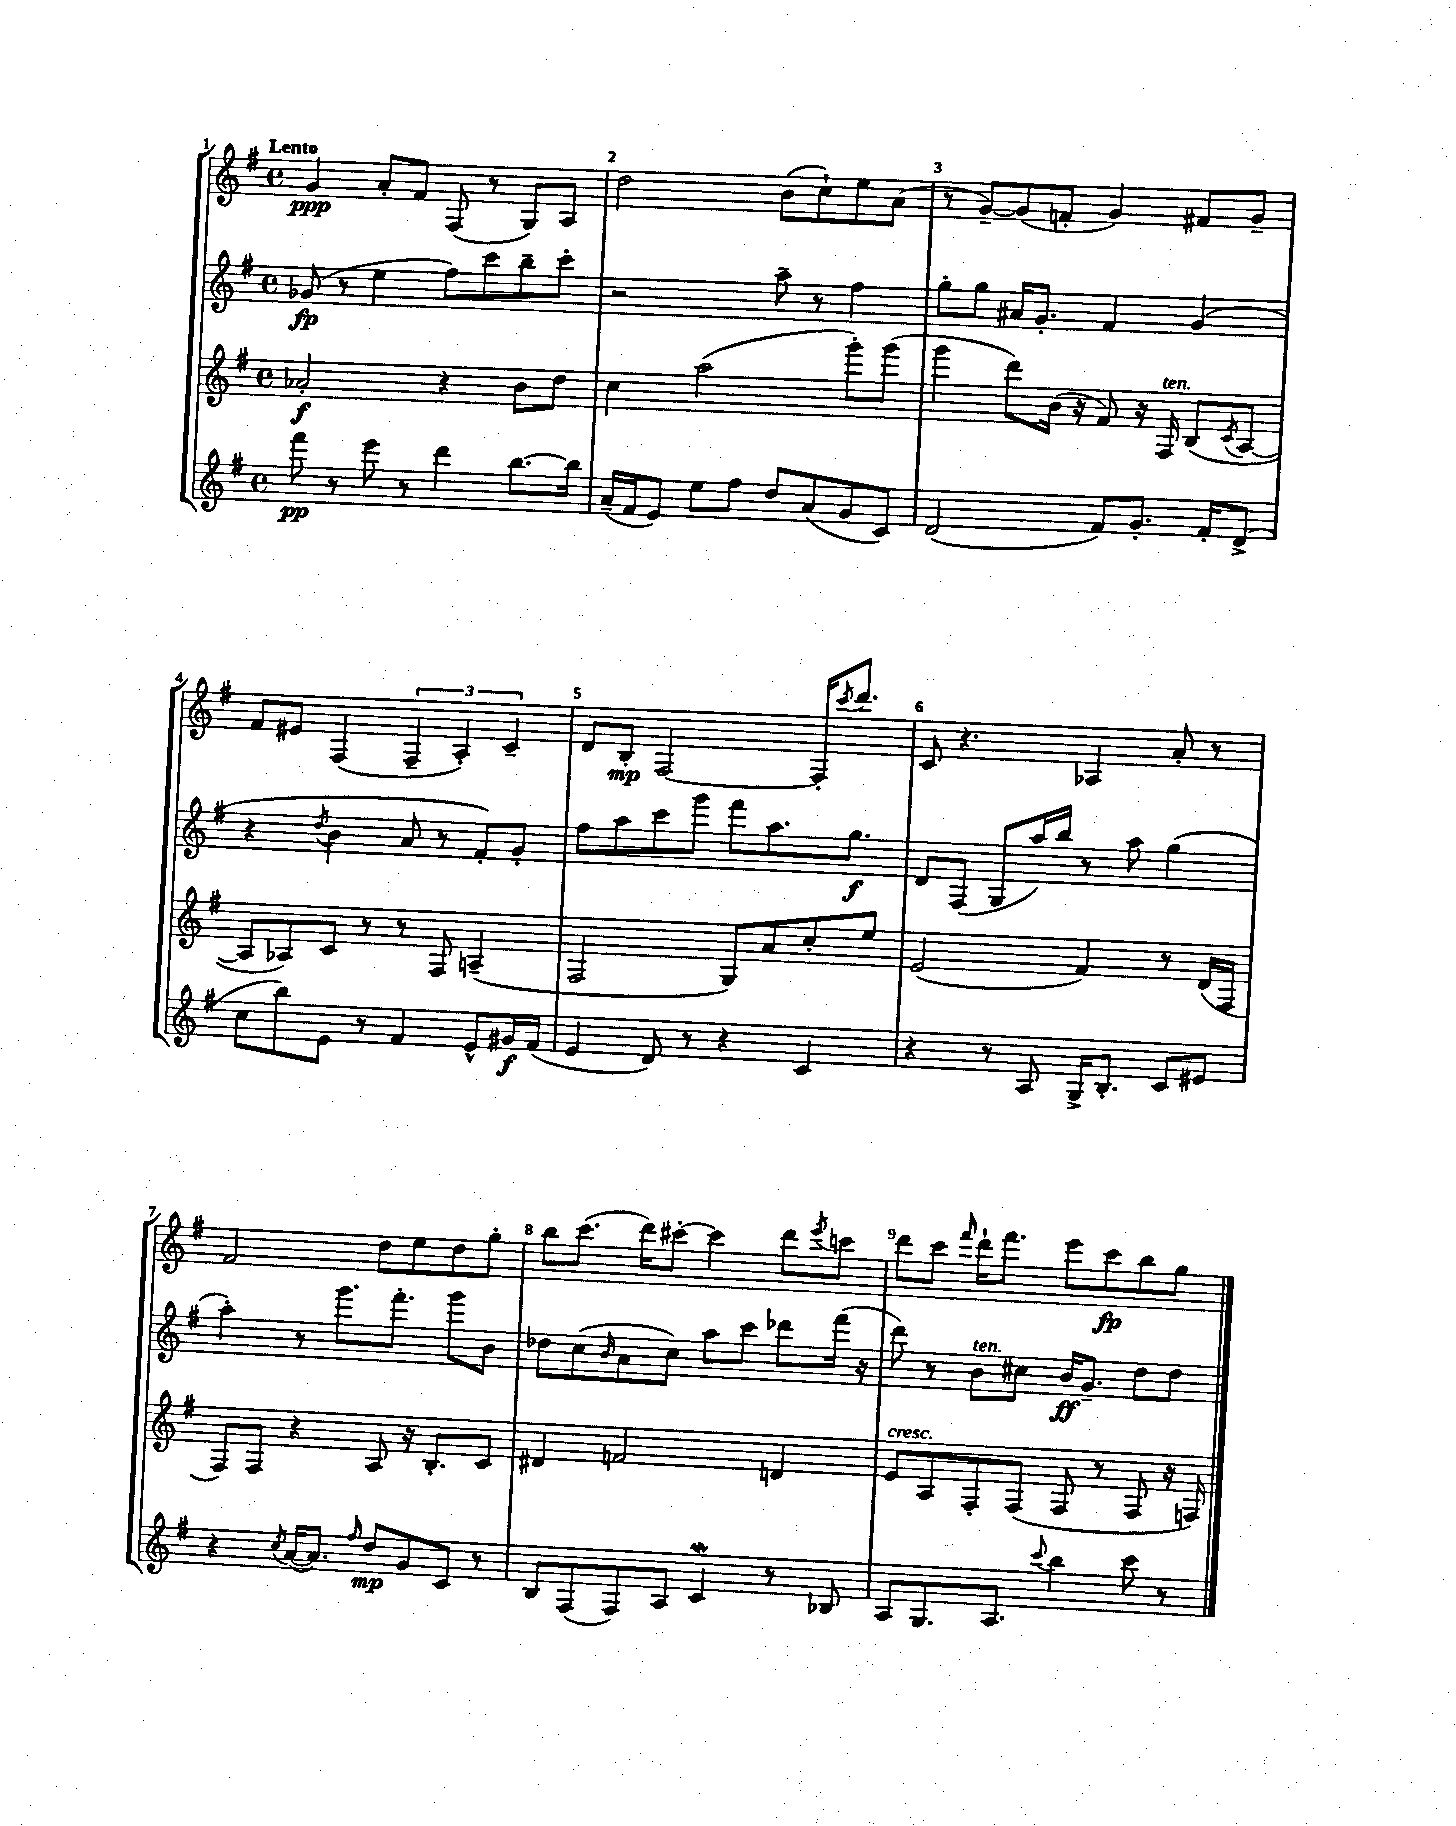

**kern	**dynam	**kern	**dynam	**kern	**dynam	**kern	**dynam
*part4	*part4	*part3	*part3	*part2	*part2	*part1	*part1
*staff4	*staff4	*staff3	*staff3	*staff2	*staff2	*staff1	*staff1
*clefG2	*	*clefG2	*	*clefG2	*	*clefG2	*
*k[f#]	*	*k[f#]	*	*k[f#]	*	*k[f#]	*
*M4/4	*	*M4/4	*	*M4/4	*	*M4/4	*
*met(c)	*	*met(c)	*	*met(c)	*	*met(c)	*
=1	=1	=1	=1	=1	=1	=1	=1
!	!	!	!	!	!	!LO:TX:a:B:t=Lento	!
8fff#\	pp	2a-X'/	f	(8g-X/	fp	4g/	ppp
8r	.	.	.	8r	.	.	.
8eee\	.	.	.	4ee\	.	8a'/L	.
8r	.	.	.	.	.	8f#/J	.
4ddd\	.	4r	.	8ff#\L)	.	(8F#/	.
.	.	.	.	8ccc\	.	8r	.
[8.bb\L	.	8b\L	.	8bb~\	.	8G/L)	.
.	.	8dd\J	.	8ccc'\J	.	8A/J	.
16bb\Jk]	.	.	.	.	.	.	.
=2	=2	=2	=2	=2	=2	=2	=2
(16a~/LL	.	4cc\	.	2r	.	2dd\	.
16f#/J	.	.	.	.	.	.	.
8e/J)	.	.	.	.	.	.	.
8ee\L	.	(2aa\	.	.	.	.	.
8ff#\J	.	.	.	.	.	.	.
8dd/L	.	.	.	8aa~\	.	(8b\L	.
(8a/	.	.	.	8r	.	8cc`\)	.
8g/	.	8ggg'\L)	.	4ff#\	.	8ee\	.
8c/J)	.	(8ggg\J	.	.	.	(8a\J	.
=3	=3	=3	=3	=3	=3	=3	=3
(2d/	.	4ggg\	.	8gg'\L	.	8r	.
.	.	.	.	8gg\J	.	[8g~/L)	.
.	.	8ddd\L)	.	16a#X/KL	.	(8g/]	.
.	.	.	.	8.g'/J	.	.	.
.	.	(16b\Jk	.	.	.	8fn'/J	.
.	.	16r	.	.	.	.	.
8f#/L)	.	8f#/)	.	4f#/	.	4g/)	.
8.g'/J	.	16r	.	.	.	.	.
!	!	!LO:TX:a:i:t=ten.	!	!	!	!	!
.	.	16F#/	.	.	.	.	.
.	.	(8B/L	.	(4g/	.	8f#X/L	.
16f#'/KL	.	.	.	.	.	.	.
.	.	8qc/	.	.	.	.	.
(8d^/J	.	[8A/J	.	.	.	8g~/J	.
!!LO:LB:g=z
=4	=4	=4	=4	=4	=4	=4	=4
8cc\L	.	8A/L]	.	4r	.	8f#/L	.
8bb\)	.	8A-X/)	.	.	.	8e#X/J	.
.	.	.	.	8qdd/	.	.	.
8e\J	.	8c/J	.	4b\	.	(4F#/	.
8r	.	8r	.	.	.	.	.
4f#/	.	8r	.	8a/	.	6F#~/	.
.	.	8F#/	.	8r	.	.	.
.	.	.	.	.	.	6A'/)	.
8e^^/L	.	(4An~/	.	8f#'/L)	.	.	.
.	.	.	.	.	.	6c~/	.
16g#X/L	f	.	.	8g'/J	.	.	.
(16f#/JJ	.	.	.	.	.	.	.
=5	=5	=5	=5	=5	=5	=5	=5
4e/	.	2F#/	.	8ff#\L	.	8d/L	.
.	.	.	.	8aa\	.	8B'/J	mp
8d/)	.	.	.	8ccc\	.	[2F#/	.
8r	.	.	.	8ggg\J	.	.	.
4r	.	8G/L)	.	8fff#\L	.	.	.
.	.	8a/	.	8.aa\	.	.	.
4c/	.	8cc'/	.	.	.	16F#'/KL]	.
.	.	.	.	.	.	8qccc/	.
.	.	.	.	8.gg\J	f	8.ddd/J	.
.	.	8ee/J	.	.	.	.	.
=6	=6	=6	=6	=6	=6	=6	=6
4r	.	(2e/	.	8d/L	.	8c/	.
.	.	.	.	(8F#/J	.	4.r	.
8r	.	.	.	8G/L	.	.	.
8A/	.	.	.	16aa/L)	.	.	.
.	.	.	.	16bb/JJ	.	.	.
16G^/KL	.	4f#/)	.	8r	.	4A-X/	.
8.B'/J	.	.	.	.	.	.	.
.	.	.	.	8aa\	.	.	.
8c/L	.	8r	.	(4gg\	.	8a'/	.
8e#X/J	.	(16d/LL	.	.	.	8r	.
.	.	16F#/JJ	.	.	.	.	.
!!LO:LB:g=z
=7	=7	=7	=7	=7	=7	=7	=7
4r	.	8F#/L)	.	4aa'\)	.	2f#/	.
.	.	8F#/J	.	.	.	.	.
8qcc/	.	.	.	.	.	.	.
([16a/KL	.	4r	.	8r	.	.	.
8.a/J])	.	.	.	.	.	.	.
.	.	.	.	8.ggg\L	.	.	.
16qqff#/	.	.	.	.	.	.	.
8dd/L	mp	8A/	.	.	.	8dd\L	.
.	.	.	.	8.fff#'\J	.	.	.
8g/	.	16r	.	.	.	8ee\	.
.	.	8.B'/L	.	.	.	.	.
8c/J	.	.	.	8ggg\L	.	8dd\	.
8r	.	8c/J	.	8b\J	.	8gg'\J	.
=8	=8	=8	=8	=8	=8	=8	=8
8B/L	.	4d#X/	.	8dd-X\L	.	8bb\L	.
(8F#/	.	.	.	(8cc\	.	(8.ccc\J	.
.	.	.	.	16qqb/	.	.	.
8F#/)	.	2fn/	.	8a\	.	.	.
.	.	.	.	.	.	16ddd\KL)	.
8A/J	.	.	.	8cc\J)	.	[8ccc#X'\J	.
4cw/	.	.	.	8aa\L	.	4ccc#\]	.
.	.	.	.	8ccc\J	.	.	.
8r	.	4dn/	.	8ddd-X\L	.	8ddd\L	.
.	.	.	.	.	.	8qeee/	.
8B-X/	.	.	.	(16fff#\Jk	.	8cccn\J	.
.	.	.	.	16r	.	.	.
=9	=9	=9	=9	=9	=9	=9	=9
!	!	!LO:TX:a:i:t=cresc.	!	!	!	!	!
8A/L	.	8e/L	.	8ddd\)	.	8ddd\L	.
8.G/	.	8A/	.	8r	.	8ccc\J	.
.	.	.	.	.	.	16qqfff#/	.
!	!	!	!	!LO:TX:a:i:t=ten.	!	!	!
.	.	8F#'/	.	8b\L	.	16ddd`\KL	.
8.A/J	.	.	.	.	.	8.fff#\J	.
.	.	(8F#/J	.	8cc#X\J	.	.	.
8qqccc/	.	.	.	.	.	.	.
4bb\	.	8F#/	.	16b/KL	ff	8eee\L	.
.	.	.	.	8.g~/J	.	.	.
.	.	8r	.	.	.	8ccc\	fp
8ccc\	.	8F#/	.	8dd\L	.	8bb\	.
8r	.	16r	.	8dd\J	.	8gg\J	.
.	.	16Fn/)	.	.	.	.	.
==	==	==	==	==	==	==	==
*-	*-	*-	*-	*-	*-	*-	*-
